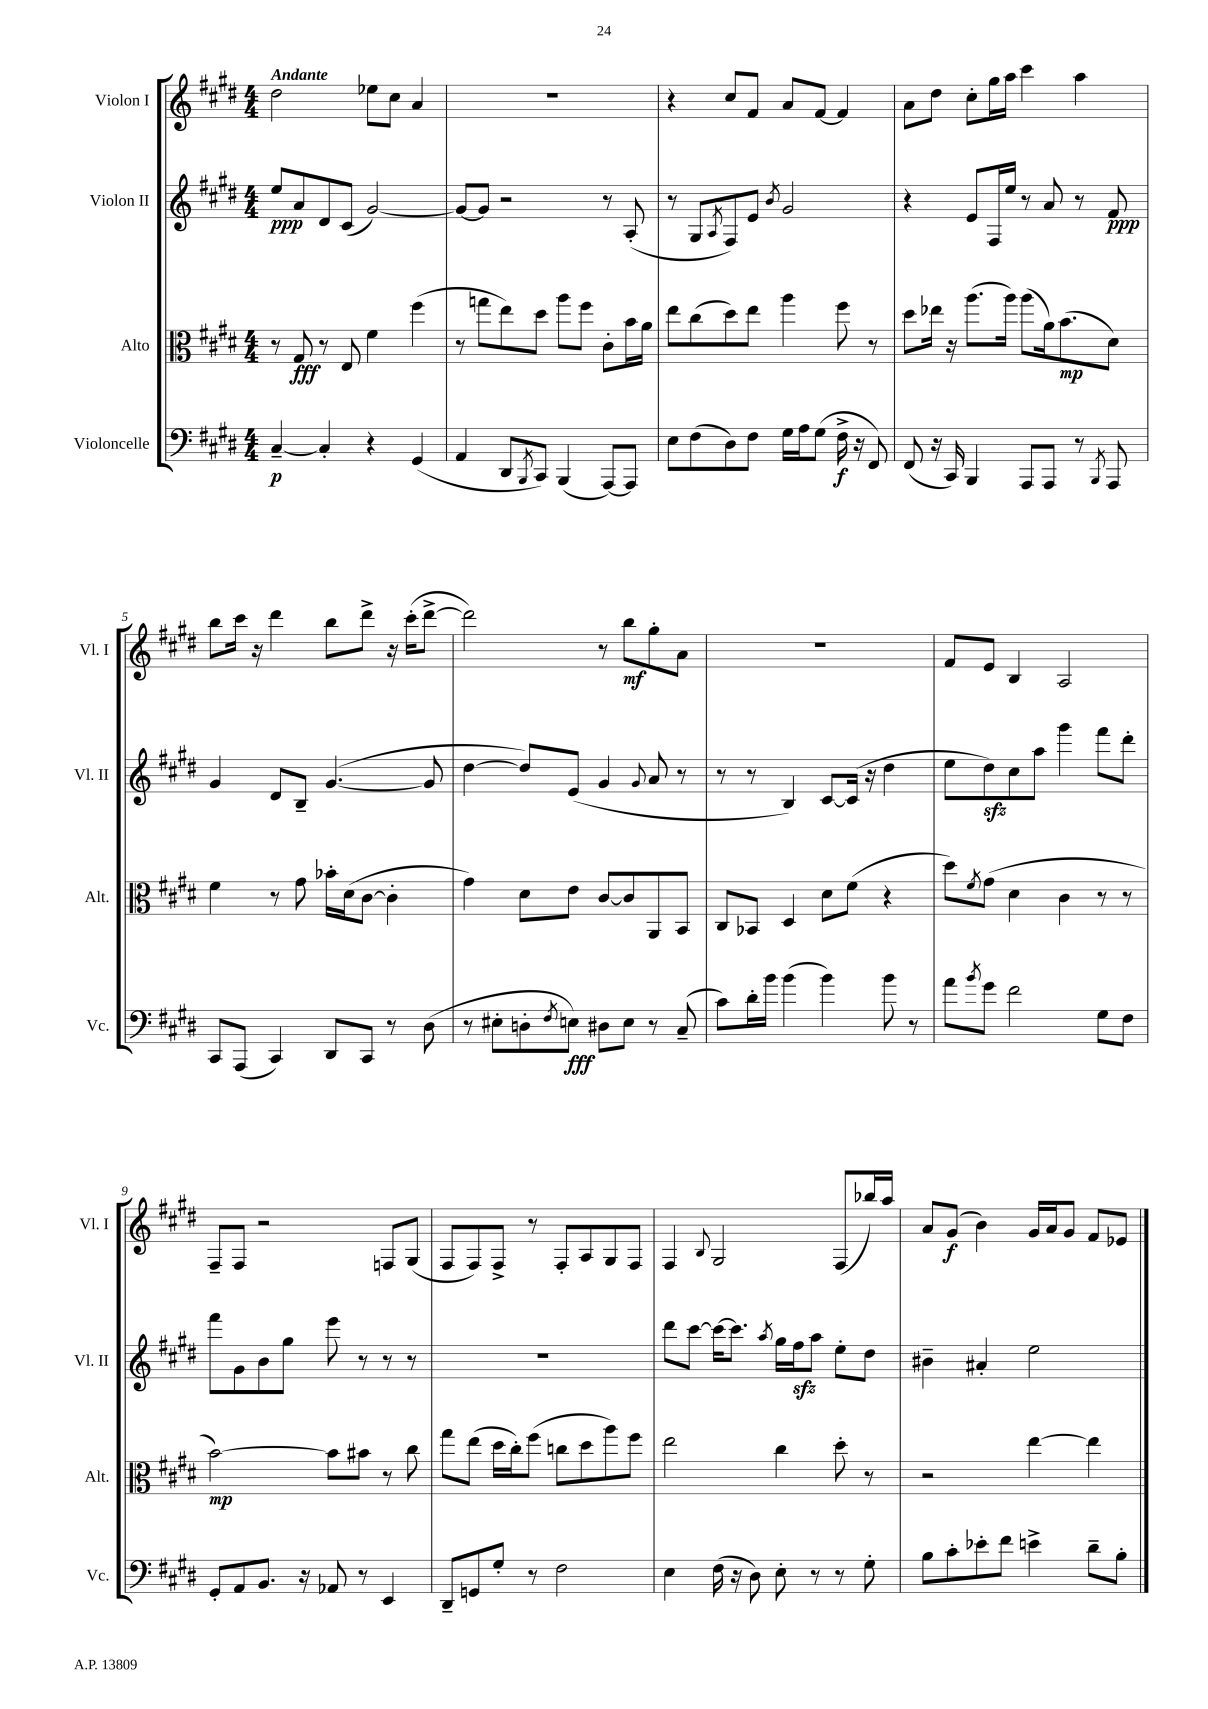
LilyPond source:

<<
\new StaffGroup <<
\new Staff = "s0" \with { instrumentName = "Violon I" shortInstrumentName = "Vl. I" } {
    \clef treble \key e \major \numericTimeSignature \time 4/4 \tempo "Andante"
    dis''2 ees''8 cis''8 a'4 |
    R1 |
    r4 cis''8 fis'8 a'8 fis'8~ fis'4 |
    a'8 dis''8 cis''8-. gis''16 a''16 cis'''4 a''4 |
    b''8 cis'''16 r16 dis'''4 b''8 dis'''8-> r16 cis'''16-.( dis'''8~-> |
    dis'''2) r8 b''8\mf gis''8-. a'8 |
    R1 |
    fis'8 e'8 b4 a2 |
    fis8-- fis8 r2 f8 gis8( |
    fis8 fis8) fis8-> r8 fis8-. a8 gis8 fis8 |
    fis4 \appoggiatura { b8 } gis2 fis8( bes''16) a''16 |
    a'8 gis'8\f( b'4) gis'16 a'16 gis'8 fis'8 ees'8 \bar "|." |
}
\new Staff = "s1" \with { instrumentName = "Violon II" shortInstrumentName = "Vl. II" } {
    \clef treble \key e \major \numericTimeSignature \time 4/4
    e''8\ppp a'8 dis'8 cis'8( gis'2~) |
    gis'8~ gis'8 r2 r8 a8-.( |
    r8 gis8 \acciaccatura { a8 } fis8) e'8 \acciaccatura { b'8 } gis'2 |
    r4 e'8 fis16 e''16 r8 a'8 r8 fis'8\ppp |
    gis'4 dis'8 b8-- gis'4.~( gis'8 |
    dis''4~ dis''8) e'8( gis'4 \appoggiatura { gis'8 } a'8 r8 |
    r8 r8 b4) cis'8~ cis'16( r16 dis''4 |
    e''8 dis''8\sfz) cis''8 a''8 gis'''4 fis'''8 dis'''8-. |
    fis'''8 gis'8 b'8 gis''8 e'''8 r8 r8 r8 |
    R1 |
    dis'''8 cis'''8~ cis'''16~ cis'''8. \acciaccatura { a''8 } gis''16 fis''16\sfz a''8 e''8-. dis''8 |
    bis'4-- ais'4-. e''2 \bar "|." |
}
\new Staff = "s2" \with { instrumentName = "Alto" shortInstrumentName = "Alt." } {
    \clef alto \key e \major \numericTimeSignature \time 4/4
    r8 gis8\fff r8 e8 fis'4 fis''4( |
    r8 g''8 e''8) dis''8 a''8 fis''8 cis'8-. b'16 a'16 |
    e''8 cis''8( dis''8) e''8 a''4 fis''8 r8 |
    dis''8 ees''16 r16 a''8.( a''16) a''8( a'16) b'8.\mp( dis'8) |
    fis'4 r8 gis'8 bes'16-. dis'16( cis'8~ cis'4-. |
    gis'4) dis'8 e'8 cis'8~ cis'8 a,8 b,8 |
    cis8 bes,8 dis4 dis'8 fis'8( r4 |
    dis''8) \acciaccatura { fis'8 } gis'8( dis'4 cis'4 r8 r8 |
    b'2~\mp) b'8 bis'8 r8 cis''8 |
    gis''8 e''8( dis''16 cis''16-.) fis''8( c''8 dis''8 a''8) fis''8 |
    e''2 cis''4 dis''8-. r8 |
    r2 e''4~ e''4 \bar "|." |
}
\new Staff = "s3" \with { instrumentName = "Violoncelle" shortInstrumentName = "Vc." } {
    \clef bass \key e \major \numericTimeSignature \time 4/4
    cis4~--\p cis4-. r4 gis,4( |
    a,4 dis,8 \acciaccatura { b,,8 } cis,8) b,,4( a,,8~) a,,8 |
    e8 fis8( dis8) fis8 gis16 a16 gis8( fis16->\f r16 fis,8) |
    fis,8( r16 cis,16) b,,4 a,,8 a,,8 r8 \acciaccatura { b,,8 } a,,8 |
    cis,8 a,,8( cis,4) dis,8 cis,8 r8 dis8( |
    r8 eis8-. d8-. \acciaccatura { fis8 } e8\fff) dis8 e8 r8 cis8--( |
    cis'8) dis'16-. b'16 b'4( b'4) b'8 r8 |
    a'8 \acciaccatura { b'8 } gis'8 fis'2 gis8 fis8 |
    gis,8-. a,8 b,8. r16 aes,8 r8 e,4 |
    dis,8-- g,8 gis8-. r8 fis2 |
    e4 fis16( r16 dis8) e8-. r8 r8 gis8-. |
    b8 cis'8-. ees'8-. fis'8 e'4-> dis'8-- b8-. \bar "|." |
}
>>
>>
